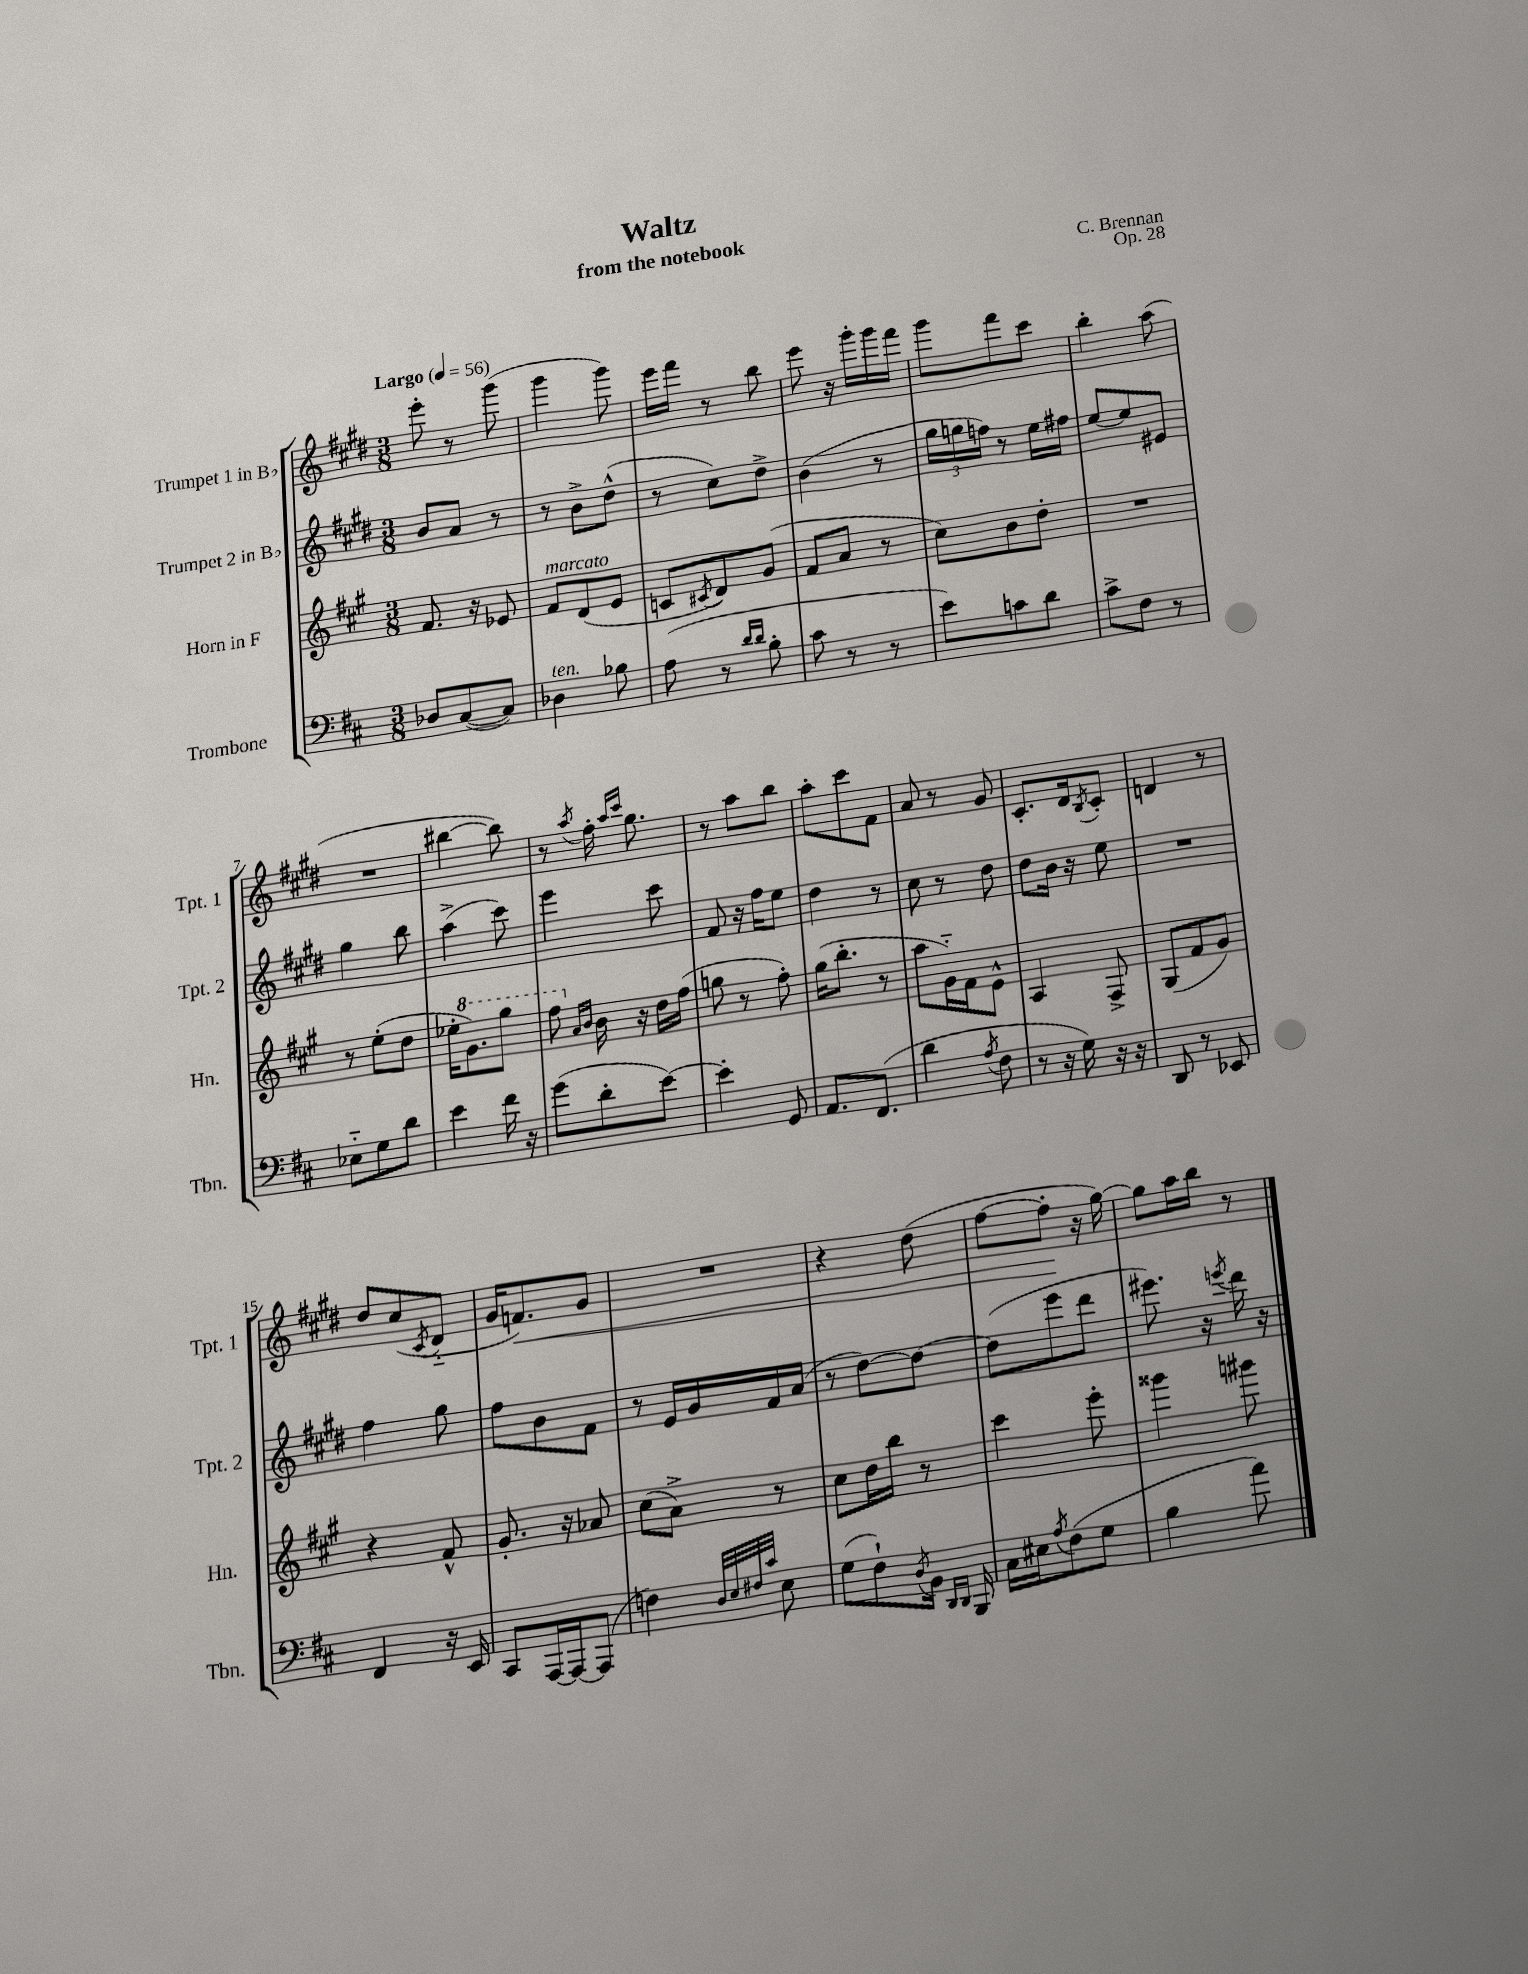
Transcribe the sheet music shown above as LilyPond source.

\header { title = "Waltz" composer = "C. Brennan" subtitle = "from the notebook" opus = "Op. 28" }
<<
\new StaffGroup <<
\new Staff = "s0" \with { instrumentName = "Trumpet 1 in Bb" shortInstrumentName = "Tpt. 1" } {
    \clef treble \key e \major \numericTimeSignature \time 3/8 \tempo "Largo" 4 = 56
    e'''8-. r8 gis'''8( |
    gis'''4 gis'''8) |
    e'''16 fis'''16 r8 b''8 |
    e'''8 r16 gis'''16-. gis'''16 fis'''16 |
    gis'''8 fis'''8 cis'''8 |
    b''4-. a''8( |
    R4. |
    bis''4~ bis''8) |
    r8 \acciaccatura { a''8 } fis''16-. \grace { a''16 cis'''16 } gis''8. |
    r8 a''8 b''8 |
    a''8-. cis'''8 fis'8 |
    a'8 r8 gis'8 |
    cis'8.-. dis'16 \acciaccatura { b8 } cis'8-. |
    d'4 r8 |
    dis''8 cis''8( \acciaccatura { cis'8 } dis'8-_ |
    gis'16 f'8.\<) gis'8 |
    R4. |
    r4 dis''8( |
    fis''8~ fis''8-.\! r16 gis''16~) |
    gis''8 a''16 b''16 r8 \bar "|." |
}
\new Staff = "s1" \with { instrumentName = "Trumpet 2 in Bb" shortInstrumentName = "Tpt. 2" } {
    \clef treble \key e \major \numericTimeSignature \time 3/8
    b'8 a'8 r8 |
    r8 b'8-> dis''8-^( |
    r8 cis''8) dis''8-> |
    b'4( r8 |
    \tuplet 3/2 { gis''16 g''16 f''16) } r8 e''16 fis''16 |
    e''8~ e''8 eis'8 |
    gis''4 b''8 |
    a''4->( cis'''8) |
    e'''4 cis'''8 |
    fis'8 r16 fis''16 e''8 |
    dis''4 r8 |
    cis''8 r8 dis''8 |
    dis''8 b'16 r16 e''8 |
    R4. |
    fis''4 gis''8 |
    fis''8 b'8 fis'8 |
    r8 e'16 gis'16 fis'16 a'16( |
    r8 dis''8~) dis''8~ |
    dis''8( e'''8 dis'''8 |
    eis'''8.) r16 \acciaccatura { e'''8 } dis'''16 r16 \bar "|." |
}
\new Staff = "s2" \with { instrumentName = "Horn in F" shortInstrumentName = "Hn." } {
    \clef treble \key a \major \numericTimeSignature \time 3/8
    fis'8. r16 ees'8 |
    fis'8^\markup { \italic "marcato" } d'8( e'8 |
    c'8 \acciaccatura { cis'8 } d'8) gis'8( |
    fis'8 a'8 r8 |
    cis''8) b'8 d''8-. |
    R4. |
    r8 e''8-.( d''8 |
    ees''16-. \ottava #1 gis''8.) gis'''8 |
    fis'''8 \ottava #0 \grace { a'16 b'16 } b'16 r16 d''16 fis''16( |
    g''8 r8 fis''8-.) |
    gis''16( b''8.-. r8 |
    a''8 gis'16-_) fis'16 e'8-^ |
    a4 fis8-> |
    gis8( fis'8 gis'8) |
    r4 fis'8-^ |
    gis'8.-. r16 aes'8 |
    cis''8( a'8->) r8 |
    cis''8 d''16 b''16 r8 |
    cis'''4 e'''8-. |
    gisis'''4 gis'''8 \bar "|." |
}
\new Staff = "s3" \with { instrumentName = "Trombone" shortInstrumentName = "Tbn." } {
    \clef bass \key d \major \numericTimeSignature \time 3/8
    des8 cis8~( cis8) |
    des4^\markup { \italic "ten." } bes8 |
    a8( r8 \grace { d'16 d'16 } b8-. |
    cis'8 r8 r8 |
    e'8) c'8 d'8 |
    cis'8-> fis8 r8 |
    ees8-_ g8 d'8 |
    e'4 fis'16 r16 |
    g'8( d'8-. e'8~) |
    e'4-. g,8 |
    a,8. fis,8.( |
    d'4 \acciaccatura { a8 } fis8 |
    r8 r16 g16) r16 r16 |
    d,8 r8 ees,8 |
    fis,4 r16 e,16 |
    cis,8 a,,16~ a,,16~ a,,8( |
    f4) \grace { d32 e32 fis32 cis'32 } e8 |
    g8( fis8-!) \acciaccatura { d8 } b,16 \grace { d,16 d,16 } b,,16 |
    cis16 eis16 \acciaccatura { a8 } fis8( g8 |
    b4 a'8) \bar "|." |
}
>>
>>
